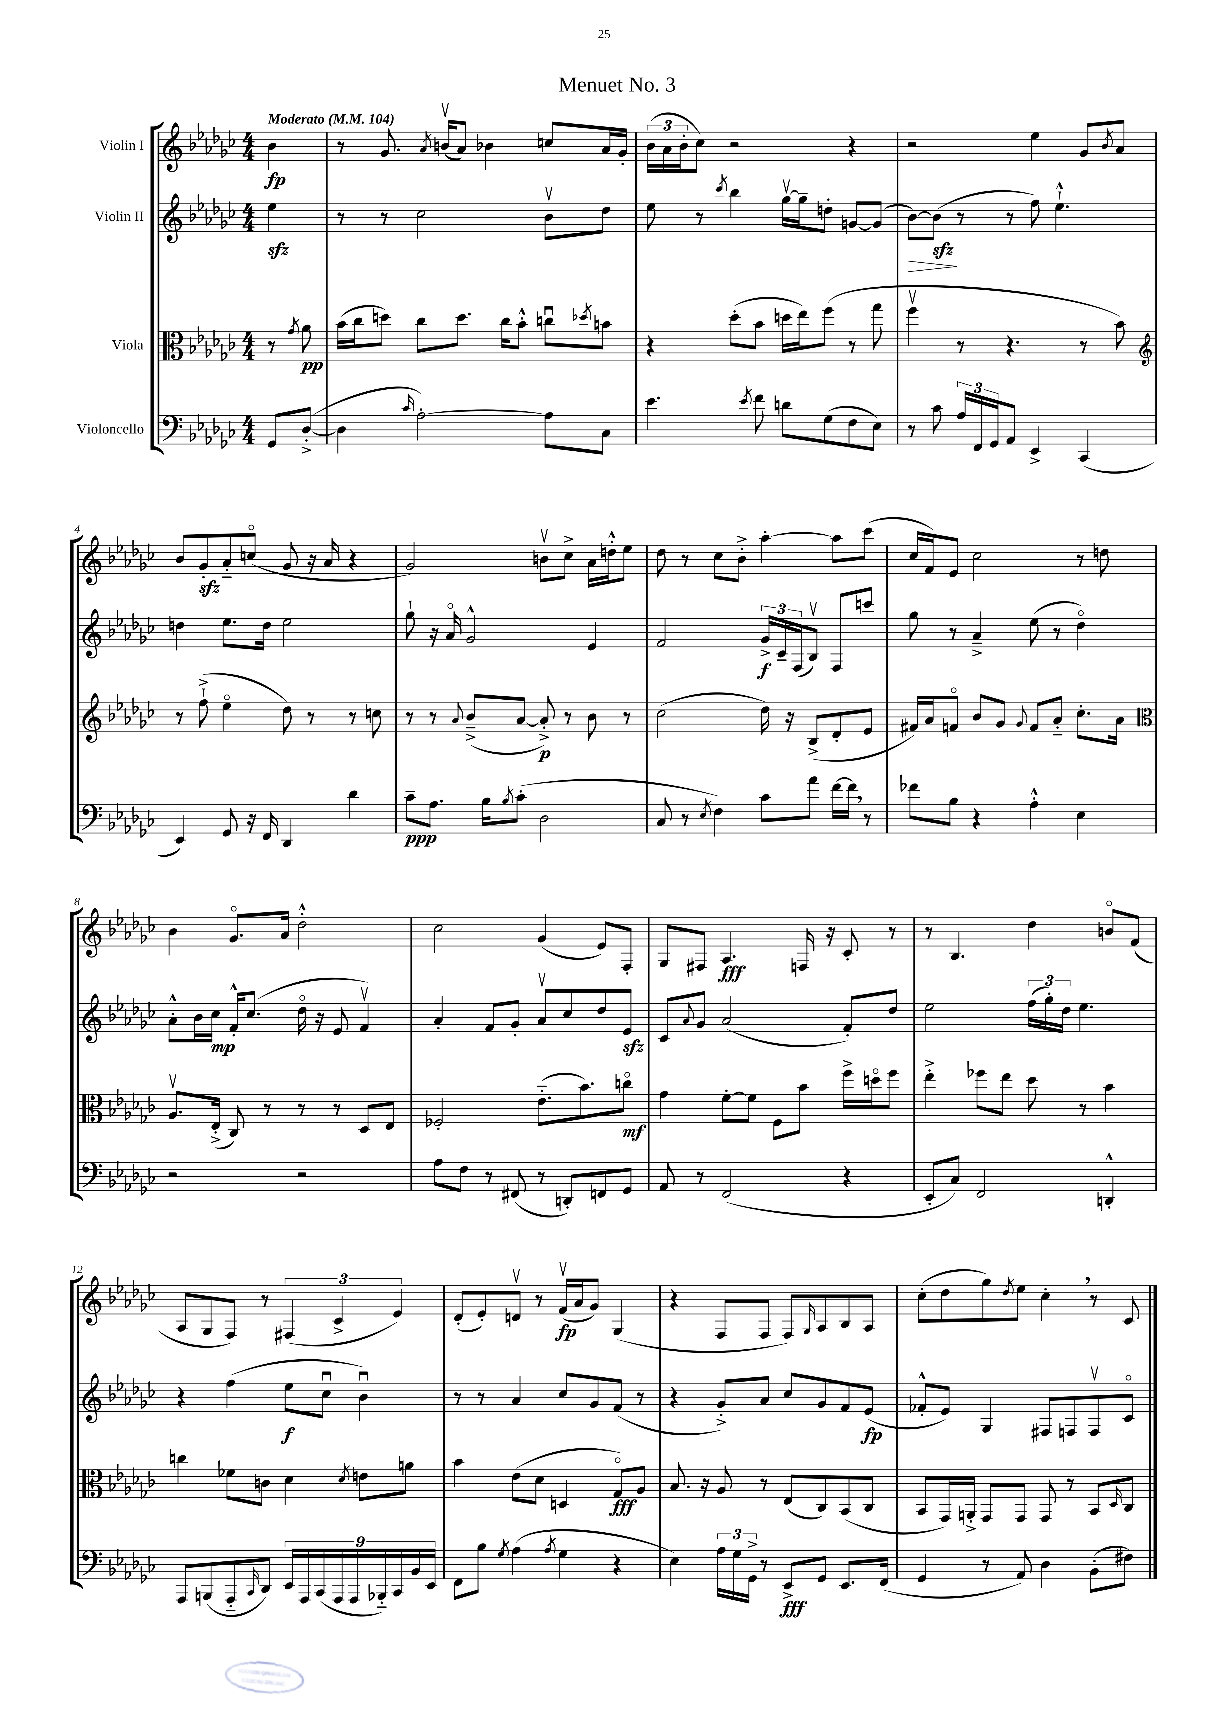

**kern	**kern	**kern	**kern
*staff4	*staff3	*staff2	*staff1
*clefF4	*clefC3	*clefG2	*clefG2
*k[b-e-a-d-g-c-]	*k[b-e-a-d-g-c-]	*k[b-e-a-d-g-c-]	*k[b-e-a-d-g-c-]
*M4/4	*M4/4	*M4/4	*M4/4
*MM104	*MM104	*MM104	*MM104
8GG-	8r	4ee-	4b-
.	8qg-	.	.
([8D-'^	8a-	.	.
=	=	=	=
4D-]	(16b-	8r	8r
.	16cc-	.	.
.	8dd)	8r	8.g-
16qqc-	.	.	.
[2A-')	8cc-	2cc-	.
.	.	.	8qa-
.	.	.	(16bv
.	8.dd	.	8a-)
.	.	.	4b-
.	16cc-	.	.
.	8b-'^^	.	.
8A-]	8ccu	8b-v	8cc
.	8qdd-	.	.
8C-	8b	8dd-	16a-
.	.	.	16g-'
=	=	=	=
4.e-	4r	8ee-	(24b-
.	.	.	24a-
.	.	.	24b-'
.	.	8r	8cc-)
.	.	8qccc-	.
.	(8dd-'	4bb-	2r
8qe-	.	.	.
8f	8b-	.	.
8d	16dd	[16gg-v	.
.	16ee-)	16gg-~]	.
(8G-	(8ff	8dd'	.
8F	8r	[8g	4r
8E-)	8gg-	(8g]	.
=	=	=	=
8r	4ffv	[8b-)	2r
8c-	.	(8b-]	.
24A-	8r	8r	.
24FF	.	.	.
24GG-	.	.	.
8AA-	4.r	8r	.
4EE-^	.	8ff)	4ee-
.	.	4.ee-`^^	.
(4CC-	8r	.	8g-
.	.	.	8qb-
.	8b-)	.	8a-
=	=	=	=
*	*clefG2	*	*
4EE-)	8r	4dd	8b-
.	(8ff`^	.	8g-'
8GG-	4ee-o	8.ee-	8a-'~
16r	.	.	(8cco
16FF	.	16dd	.
4DD-	8dd-)	2ee-	8g-
.	8r	.	16r
.	.	.	16a-
4d-	8r	.	4r
.	8cc	.	.
=	=	=	=
8c-~	8r	8gg-`	2g-)
8.A-	8r	16r	.
.	.	16a-o	.
.	8qqa-	.	.
.	(8b-~^	2g-^^	.
16B-	.	.	.
8qB-	.	.	.
(8c-'	[8a-	.	.
2D-	8a-'^])	.	8bv
.	8r	.	8cc-^
.	8b-	4e-	16a-
.	.	.	16dd'^^
.	8r	.	8ee-
=	=	=	=
8C-	(2cc-	2f	8dd-
8r	.	.	8r
8qE-	.	.	.
4F)	.	.	8cc-
.	.	.	8b-'^
8c-	16dd-)	24g-^	[4aa-'
.	.	24c-~	.
.	16r	.	.
.	.	(24F	.
8a-	(8B-^	8B-v)	.
[16f	8d-'	8F	8aa-]
16f]	.	.	.
8r	8e-	8ccc	(8ccc-
=	=	=	=
8f-	16f#)	8gg-	16cc-
.	16a-	.	16f)
8B-	8fo	8r	8e-
4r	8b-	4a-~^	2cc-
.	8g-	.	.
.	8qqg-	.	.
4A-'^^	8f	(8ee-	.
.	8a-'~	8r	.
4E-	8.cc-'	4dd-o)	8r
.	.	.	8dd
.	16a-	.	.
=	=	=	=
*	*clefC3	*	*
2r	8.A-v	8a-'^^	4b-
.	.	16b-	.
.	(16E-'^	16cc-	.
.	8C-)	16f'^^	8.g-o
.	.	(8.cc-	.
.	8r	.	.
.	.	.	16a-
2r	8r	16dd-o	2dd-'^^
.	.	16r	.
.	8r	8e-	.
.	8D-	4fv)	.
.	8E-	.	.
=	=	=	=
8A-	2F-'	4a-'	2cc-
8F	.	.	.
8r	.	8f	.
(8FF#	.	8g-'	.
8r	(8.e-'~	8a-v	(4g-
8DD')	.	8cc-	.
.	8.b-)	.	.
8FF	.	8dd-	8e-)
8GG-	8cco	8e-	8F'
=	=	=	=
8AA-	4g-	8c-	8G-
.	.	8qqa-	.
8r	.	8g-	8F#
(2FF	[8f'	(2a-	4.A-
.	8f]	.	.
.	8F	.	.
.	8b-	.	16F
.	.	.	16r
4r	16ff^	8f')	8c-'
.	16ddo	.	.
.	8ff	8dd-	8r
=	=	=	=
8EE-'	4ee-'^	2ee-	8r
8C-)	.	.	4.B-
2FF	8ff-	.	.
.	8ee-	.	.
.	8dd-	(24ff	4dd-
.	.	24gg-')	.
.	.	24dd-	.
.	8r	4.ee-	.
4DD'^^	4b-	.	8bo
.	.	.	(8f
=	=	=	=
8AAA-	4cc	4r	8A-
(8BBB	.	.	8G-
8AAA-'~	8f-	(4ff	8F)
16qqCC-	.	.	.
8DD-)	8c	.	8r
18EE-	4d-	8ee-	(6F#
18AAA-	.	.	.
(18CC-	.	.	.
.	.	8cc-u	.
18AAA-	.	.	6c-^
18AAA-	.	.	.
.	8qd-	.	.
.	8e	4b-u)	.
18BBB-'~)	.	.	.
18CC-	.	.	6e-)
.	8a	.	.
18BB-	.	.	.
18EE-	.	.	.
=	=	=	=
8FF	4b-	8r	(8d-'
8B-	.	8r	8e-')
8qG-	.	.	.
(4A-	(8e-	4a-	8dv
.	8d-	.	8r
8qA-	.	.	.
4G-	4D	8cc-	(16fv
.	.	.	16a-
.	.	8g-	8g-)
4r	8G-o)	(8f	(4G-
.	8A-	8r	.
=	=	=	=
4E-)	8.B-	4r	4r
.	16r	.	.
24A-	8A-	8g-'^)	8F
24G-	.	.	.
24GG-^	.	.	.
8r	8r	8a-	8F
8EE-^	(8E-	8cc-	8F)
.	.	.	16qqG-
8GG-	8C-)	8g-	8A-
8.EE-	(8BB-	8f	8B-
.	8C-	(8e-	8A-
(16FF	.	.	.
=	=	=	=
4GG-	8BB-	8f-'^^	(8cc-'
.	16GG-)	8e-)	8dd-
.	16AA'^	.	.
8r	8GG-	4G-	8gg-)
.	.	.	8qdd-
8AA-)	8GG-	.	8ee-
4D-	8GG-	8F#	4cc-'
.	8r	8F	.
(8BB-'	8BB-	8Fv	8r
.	16qqD-	.	.
8F#)	8C-	8c-o	8c-
==	==	==	==
*-	*-	*-	*-
